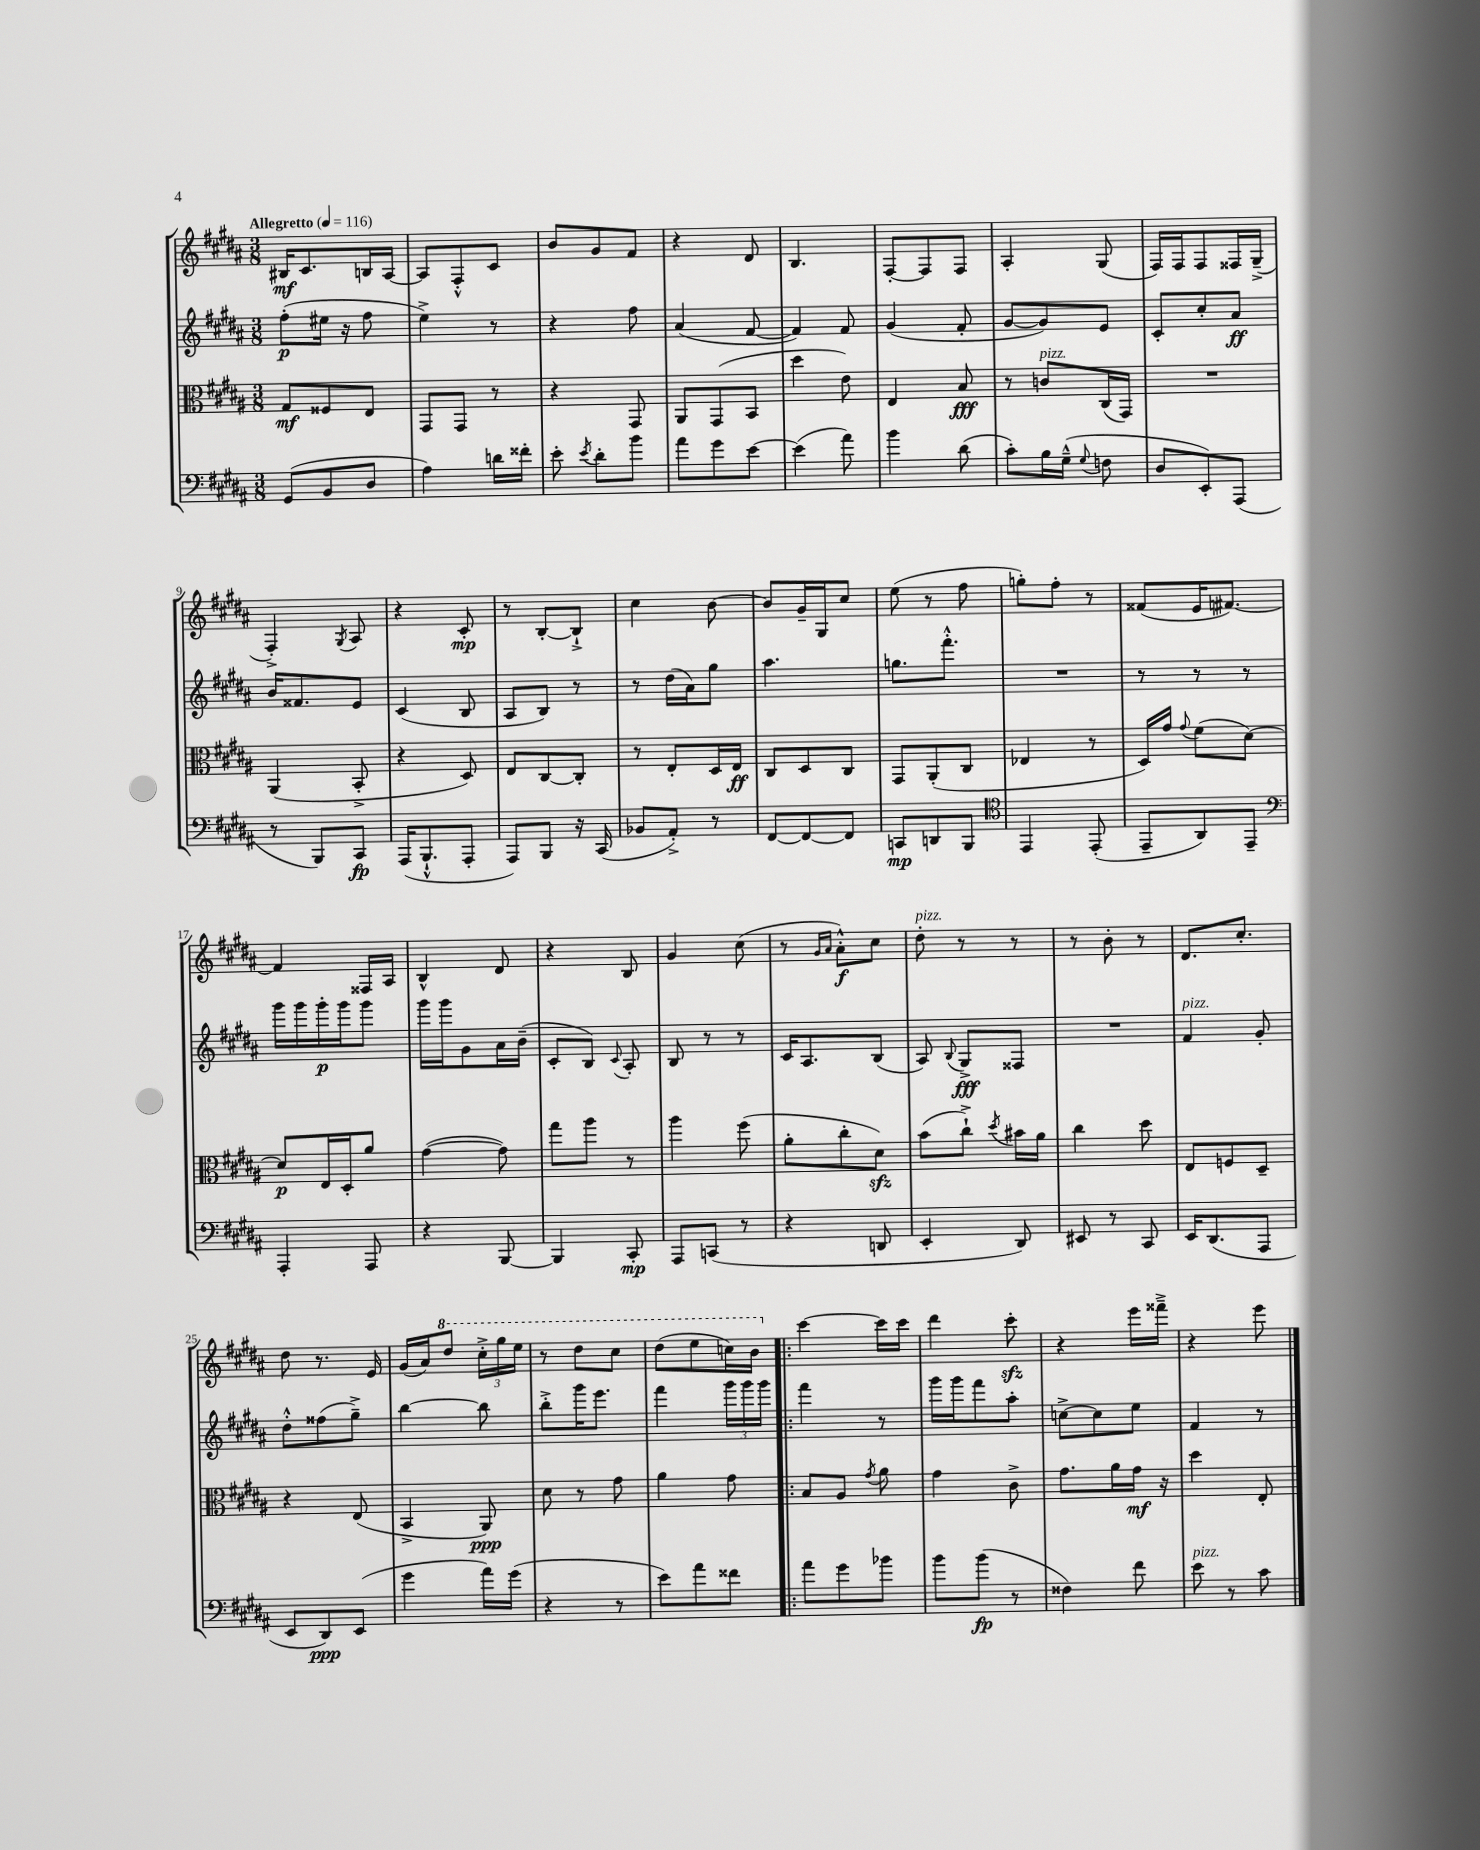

**kern	**dynam	**kern	**dynam	**kern	**dynam	**kern	**dynam
*part4	*part4	*part3	*part3	*part2	*part2	*part1	*part1
*staff4	*staff4	*staff3	*staff3	*staff2	*staff2	*staff1	*staff1
*clefF4	*	*clefC3	*	*clefG2	*	*clefG2	*
*k[f#c#g#d#a#]	*	*k[f#c#g#d#a#]	*	*k[f#c#g#d#a#]	*	*k[f#c#g#d#a#]	*
*M3/8	*	*M3/8	*	*M3/8	*	*M3/8	*
*MM116	*	*MM116	*	*MM116	*	*MM116	*
=1	=1	=1	=1	=1	=1	=1	=1
!	!	!	!	!	!	!LO:TX:a:B:t=Allegretto	!
(8GG#/L	.	8G#/L	mf	(8ff#'\L	p	16B#X/KL	mf
.	.	.	.	.	.	8.c#/	.
8BB/	.	8F##X/	.	16ee#X\Jk	.	.	.
.	.	.	.	16r	.	.	.
8D#/J	.	8E/J	.	8ff#\	.	16Bn/L	.
.	.	.	.	.	.	[16A#/JJ	.
=2	=2	=2	=2	=2	=2	=2	=2
4A#\)	.	8GG#/L	.	4ee^\)	.	8A#/L]	.
.	.	8GG#/J	.	.	.	8F#'^^/	.
16dn\LL	.	8r	.	8r	.	8c#/J	.
16f##X'\JJ	.	.	.	.	.	.	.
=3	=3	=3	=3	=3	=3	=3	=3
8e'\	.	4r	.	4r	.	8b/L	.
8qe/	.	.	.	.	.	.	.
8d#'\L	.	.	.	.	.	8g#/	.
8b\J	.	8GG#/	.	8ff#\	.	8f#/J	.
=4	=4	=4	=4	=4	=4	=4	=4
8a#\L	.	8AA#/L	.	(4a#/	.	4r	.
8g#\	.	(8GG#/	.	.	.	.	.
[8e\J	.	8BB/J	.	[8f#/	.	8d#/	.
=5	=5	=5	=5	=5	=5	=5	=5
(4e\]	.	4dd#\	.	4f#/])	.	4.B/	.
8a#\)	.	8e\)	.	8f#/	.	.	.
=6	=6	=6	=6	=6	=6	=6	=6
4b\	.	4E/	.	(4g#/	.	[8F#'/L	.
.	.	.	.	.	.	8F#/]	.
(8d#\	.	8B/	fff	8f#'/	.	8F#/J	.
=7	=7	=7	=7	=7	=7	=7	=7
8c#'\L)	.	8r	.	[8g#/L	.	4A#'/	.
!	!	!LO:TX:a:i:t=pizz.	!	!	!	!	!
16B\L	.	8cn/L	.	8g#/])	.	.	.
(16G#~^^\JJ	.	.	.	.	.	.	.
8qqG#/	.	.	.	.	.	.	.
8Fn\	.	(16C#/L	.	8e/J	.	(8G#/	.
.	.	16GG#/JJ)	.	.	.	.	.
=8	=8	=8	=8	=8	=8	=8	=8
8D#/L	.	4.r	.	8c#'/L	.	16F#/LL)	.
.	.	.	.	.	.	16F#/J	.
8EE'/)	.	.	.	8cc#'/	.	8F#/	.
(8AAA#/J	.	.	.	8a#/J	ff	16F##X/L	.
.	.	.	.	.	.	(16G#~^/JJ	.
!!LO:LB:g=z
=9	=9	=9	=9	=9	=9	=9	=9
8r	.	(4AA#/	.	16b/KL	.	4F#'^/)	.
.	.	.	.	8.f##X/	.	.	.
8BBB/L)	.	.	.	.	.	.	.
.	.	.	.	.	.	8qG#/	.
8CC#/J	fp	8BB'^/	.	8e/J	.	8A#/	.
=10	=10	=10	=10	=10	=10	=10	=10
(16AAA#/KL	.	4r	.	(4c#/	.	4r	.
8.BBB`^^/	.	.	.	.	.	.	.
8AAA#'/J	.	8D#/)	.	8B/	.	8c#'/	mp
=11	=11	=11	=11	=11	=11	=11	=11
8AAA#/L)	.	8E/L	.	8A#/L	.	8r	.
8BBB/J	.	[8C#/	.	8B/J)	.	[8B'/L	.
16r	.	8C#'/J]	.	8r	.	8B`^/J]	.
(16CC#/	.	.	.	.	.	.	.
=12	=12	=12	=12	=12	=12	=12	=12
8BB-X/L	.	8r	.	8r	.	4cc#\	.
8AA#'^/J)	.	8E'/L	.	(16dd#\LL	.	.	.
.	.	.	.	16a#\J)	.	.	.
8r	.	16D#/L	.	8gg#\J	.	[8b\	.
.	.	16E/JJ	ff	.	.	.	.
=13	=13	=13	=13	=13	=13	=13	=13
[8FF#/L	.	8C#/L	.	4.aa#\	.	8b/L]	.
8FF#/_	.	8D#/	.	.	.	16g#~/L	.
.	.	.	.	.	.	16G#/J	.
8FF#/J]	.	8C#/J	.	.	.	8cc#/J	.
=14	=14	=14	=14	=14	=14	=14	=14
8CCn/L	mp	8GG#/L	.	8.ggn\L	.	(8ee\	.
8DDn/	.	(8AA#'/	.	.	.	8r	.
.	.	.	.	8.fff#'^^\J	.	.	.
8BBB/J	.	8C#/J	.	.	.	8ff#\	.
=15	=15	=15	=15	=15	=15	=15	=15
*clefC4	*	*	*	*	*	*	*
4EE/	.	4E-X/	.	4.r	.	8ggn'\L)	.
.	.	.	.	.	.	8ff#'\J	.
(8EE'/	.	8r	.	.	.	8r	.
=16	=16	=16	=16	=16	=16	=16	=16
8EE~/L	.	16D#/LL)	.	8r	.	(8f##X/L	.
.	.	16g#/JJ	.	.	.	.	.
.	.	8qqg#/	.	.	.	.	.
8AA#/)	.	(8f#\L	.	8r	.	16e/K	.
.	.	.	.	.	.	[8.f#X/J)	.
8EE~/J	.	[8d#\J)	.	8r	.	.	.
!!LO:LB:g=z
=17	=17	=17	=17	=17	=17	=17	=17
*clefF4	*	*	*	*	*	*	*
4AAA#'/	.	8d#/L]	p	16ggg#\LL	.	4f#/]	.
.	.	.	.	16ggg#\	.	.	.
.	.	16E/L	.	16ggg#'\	p	.	.
.	.	16D#'/J	.	16ggg#\J	.	.	.
8AAA#/	.	8a#/J	.	8ggg#\J	.	16F##X/LL	.
.	.	.	.	.	.	16A#/JJ	.
=18	=18	=18	=18	=18	=18	=18	=18
4r	.	([4g#\	.	16ggg#\LL	.	4B^^/	.
.	.	.	.	16ggg#\J	.	.	.
.	.	.	.	8g#\	.	.	.
[8BBB/	.	8g#\])	.	16a#\L	.	8d#/	.
.	.	.	.	(16b~\JJ	.	.	.
=19	=19	=19	=19	=19	=19	=19	=19
4BBB/]	.	8gg#\L	.	8c#'/L	.	4r	.
.	.	8aa#\J	.	8B/J)	.	.	.
.	.	.	.	8qqc#/	.	.	.
8CC#'/	mp	8r	.	8A#'/	.	8B/	.
=20	=20	=20	=20	=20	=20	=20	=20
8AAA#/L	.	4aa#\	.	8B/	.	4g#/	.
(8CCn/J	.	.	.	8r	.	.	.
8r	.	(8ff#\	.	8r	.	(8cc#\	.
=21	=21	=21	=21	=21	=21	=21	=21
4r	.	8a#'\L	.	16c#/KL	.	8r	.
.	.	.	.	8.A#/	.	.	.
.	.	.	.	.	.	16qqg#/LL	.
.	.	.	.	.	.	16qqa#/JJ	.
.	.	8cc#'\	.	.	.	8a#'^^\L)	f
8DDn/	.	8d#zz\J)	.	(8B/J	.	8cc#\J	.
=22	=22	=22	=22	=22	=22	=22	=22
!	!	!	!	!	!	!LO:TX:a:i:t=pizz.	!
4EE'/	.	(8b\L	.	8A#/)	.	8dd#'\	.
.	.	.	.	8qqB/	.	.	.
.	.	8cc#`^\J)	.	8G#^/L	fff	8r	.
.	.	8qdd#/	.	.	.	.	.
8DD#/)	.	16b#X\LL	.	8F##X/J	.	8r	.
.	.	16a#\JJ	.	.	.	.	.
=23	=23	=23	=23	=23	=23	=23	=23
8EE#X/	.	4cc#\	.	4.r	.	8r	.
8r	.	.	.	.	.	8b'\	.
8CC#/	.	8dd#\	.	.	.	8r	.
=24	=24	=24	=24	=24	=24	=24	=24
!	!	!	!	!LO:TX:a:i:t=pizz.	!	!	!
16EE/KL	.	8E/L	.	4f#/	.	8.d#/L	.
(8.DD#/	.	.	.	.	.	.	.
.	.	8Fn/	.	.	.	.	.
.	.	.	.	.	.	8.cc#'/J	.
8AAA#/J	.	8D#~/J	.	8g#'/	.	.	.
!!LO:LB:g=z
=25	=25	=25	=25	=25	=25	=25	=25
8EE/L	.	4r	.	8dd#'^^\L	.	8dd#\	.
8DD#/)	ppp	.	.	(8ff##X\	.	8.r	.
(8EE/J	.	(8E/	.	8gg#~^\J)	.	.	.
.	.	.	.	.	.	16e/	.
=26	=26	=26	=26	=26	=26	=26	=26
4g#\	.	4BB^/	.	[4bb\	.	(16g#/LL	.
.	.	.	.	.	.	16a#/J)	.
*	*	*	*	*	*	*8va	*
.	.	.	.	.	.	8ddd#/J	.
16a#\LL)	.	8AA#/)	ppp	8bb\]	.	24ccc#'^\LL	.
.	.	.	.	.	.	24ggg#\	.
(16g#\JJ	.	.	.	.	.	.	.
.	.	.	.	.	.	24eee\JJ	.
=27	=27	=27	=27	=27	=27	=27	=27
4r	.	8d#\	.	8bb'^\L	.	8r	.
.	.	8r	.	16ggg#\K	.	8ddd#\L	.
.	.	.	.	8.eee\J	.	.	.
8r	.	8g#\	.	.	.	8ccc#\J	.
=28	=28	=28	=28	=28	=28	=28	=28
8e\L)	.	4a#\	.	4fff#\	.	(8ddd#\L	.
8a#\	.	.	.	.	.	8eee\	.
8f##X\J	.	8g#\	.	24ggg#\LL	.	16cccn\L)	.
.	.	.	.	24ggg#\	.	.	.
.	.	.	.	.	.	16bb\JJ	.
.	.	.	.	24ggg#\JJ	.	.	.
=29!|:	=29!|:	=29!|:	=29!|:	=29!|:	=29!|:	=29!|:	=29!|:
*	*	*	*	*	*	*X8va	*
8a#\L	.	8B/L	.	4fff#\	.	[4ccc#\	.
8g#\	.	8A#/J	.	.	.	.	.
.	.	8qg#/	.	.	.	.	.
8b-X\J	.	8a#\	.	8r	.	16ccc#\LL]	.
.	.	.	.	.	.	16ccc#\JJ	.
=30	=30	=30	=30	=30	=30	=30	=30
8b\L	.	4g#\	.	16ggg#\LL	.	4ddd#\	.
.	.	.	.	16ggg#\J	.	.	.
(8b\J	fp	.	.	8fff#\	.	.	.
8r	.	8c#^\	.	8aa#'\J	.	8ccc#zz'\	.
=31	=31	=31	=31	=31	=31	=31	=31
4F##X\)	.	8.g#\L	.	[8ccn^\L	.	4r	.
.	.	.	.	8cc\]	.	.	.
.	.	16a#\L	.	.	.	.	.
8f#\	.	16g#\JJ	mf	8ee\J	.	16eee\LL	.
.	.	16r	.	.	.	16fff##X~^\JJ	.
=32	=32	=32	=32	=32	=32	=32	=32
!LO:TX:a:i:t=pizz.	!	!	!	!	!	!	!
8e\	.	4dd#\	.	4f#/	.	4r	.
8r	.	.	.	.	.	.	.
8c#\	.	8E'/	.	8r	.	8eee\	.
==	==	==	==	==	==	==	==
*-	*-	*-	*-	*-	*-	*-	*-
